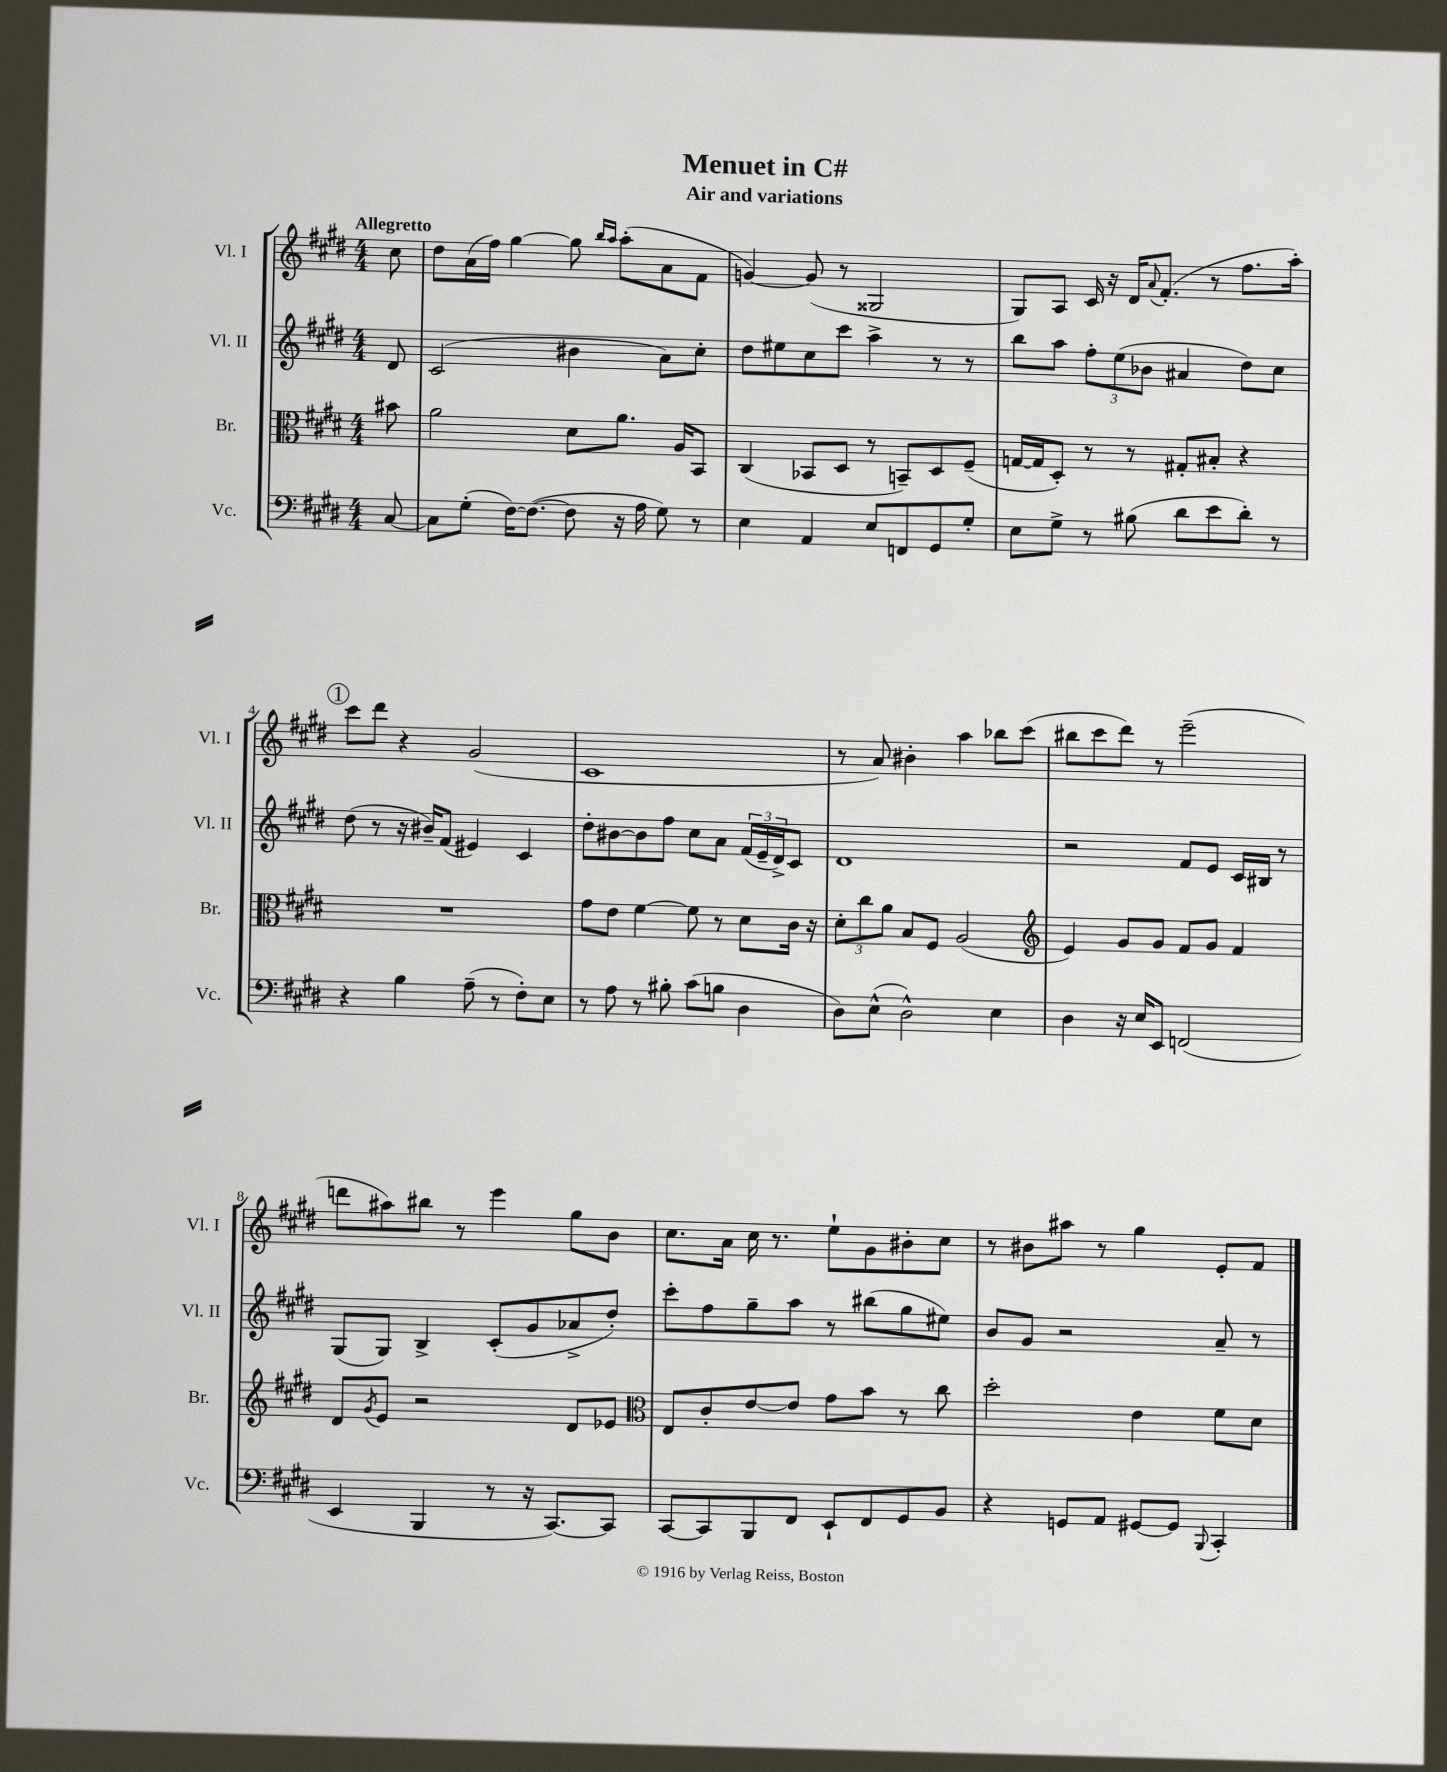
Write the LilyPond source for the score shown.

\header { title = "Menuet in C#" subtitle = "Air and variations" }
<<
\new StaffGroup <<
\new Staff = "s0" \with { instrumentName = "Vl. I" shortInstrumentName = "Vl. I" } {
    \clef treble \key e \major \numericTimeSignature \time 4/4 \partial 8 \tempo "Allegretto"
    cis''8 |
    dis''8 a'16( fis''16) gis''4~ gis''8 \grace { b''16 a''16 } a''8-.( a'8 fis'8 |
    g'4~) g'8( r8 gisis2 |
    gis8) a8 cis'16 r16 dis'16 \appoggiatura { a'8 } fis'8.-.( r8 fis''8. a''16-.) |
    \mark \markup { \circle "1" } cis'''8 dis'''8 r4 gis'2( |
    cis'1 |
    r8 a'8) bis'4-. a''4 bes''8 cis'''8( |
    bis''8 cis'''8 dis'''8) r8 e'''2--( |
    d'''8 ais''8) bis''8 r8 e'''4 gis''8 b'8 |
    cis''8. a'16 cis''16 r8. e''8-! gis'8 bis'8-. cis''8 |
    r8 bis'8 ais''8 r8 gis''4 e'8-. fis'8 \bar "|." |
}
\new Staff = "s1" \with { instrumentName = "Vl. II" shortInstrumentName = "Vl. II" } {
    \clef treble \key e \major \numericTimeSignature \time 4/4 \partial 8
    dis'8 |
    cis'2( bis'4 a'8) cis''8-. |
    dis''8 eis''8 cis''8 cis'''8 a''4-> r8 r8 |
    b''8 a''8 \tuplet 3/2 { fis''8-. e''8( bes'8 } ais'4 dis''8) cis''8 |
    \mark \markup { \circle "1" } dis''8( r8 r16 bis'16--) fis'8( eis'4) cis'4 |
    dis''8-. bis'8~ bis'8 fis''8 cis''8 a'8 \tuplet 3/2 { fis'16( e'16-- dis'16->) } cis'8 |
    dis'1 |
    r2 fis'8 e'8 cis'16 bis16 r8 |
    gis8( gis8) b4-> cis'8-.( gis'8 aes'8-> dis''8-.) |
    cis'''8-. fis''8 gis''8-- a''8 r8 bis''8( gis''8 eis''8) |
    b'8 gis'8 r2 a'8-- r8 \bar "|." |
}
\new Staff = "s2" \with { instrumentName = "Br." shortInstrumentName = "Br." } {
    \clef alto \key e \major \numericTimeSignature \time 4/4 \partial 8
    bis'8 |
    a'2 dis'8 a'8. a16 b,8 |
    cis4( bes,8 dis8 r8 b,8--) dis8 fis8--( |
    g16~ g16 dis8-.) r8 r8 gis8-. bis8-. r4 |
    \mark \markup { \circle "1" } R1 |
    gis'8 e'8 fis'4~ fis'8 r8 dis'8 cis'16 r16 |
    \tuplet 3/2 { dis'8-. cis''8 a'8 } b8 fis8 a2( |
    \clef treble e'4) gis'8 gis'8 fis'8 gis'8 fis'4 |
    dis'8 \acciaccatura { gis'8 } e'8 r2 dis'8 ees'8 |
    \clef alto e8 cis'8-. e'8~ e'8 gis'8 b'8 r8 cis''8 |
    dis''2-. e'4 fis'8 dis'8 \bar "|." |
}
\new Staff = "s3" \with { instrumentName = "Vc." shortInstrumentName = "Vc." } {
    \clef bass \key e \major \numericTimeSignature \time 4/4 \partial 8
    cis8~ |
    cis8 gis8-.( fis16~) fis8.~( fis8 r16 a16 gis8) r8 |
    e4 a,4 e8 f,8 gis,8 gis8-. |
    e8 gis8-> r8 bis8( dis'8 e'8 dis'8-.) r8 |
    \mark \markup { \circle "1" } r4 b4 a8--( r8 fis8-.) e8 |
    r8 a8 r8 bis8-. cis'8( b8 dis4 |
    dis8) e8-^( dis2-^) e4 |
    dis4 r16 e16 e,8 f,2( |
    e,4 b,,4 r8 r16 cis,8.~) cis,8 |
    cis,8~ cis,8 b,,8 fis,8 e,8-! fis,8 gis,8 b,8 |
    r4 g,8 a,8 gis,8~ gis,8 \appoggiatura { b,,8 } cis,4-. \bar "|." |
}
>>
>>
